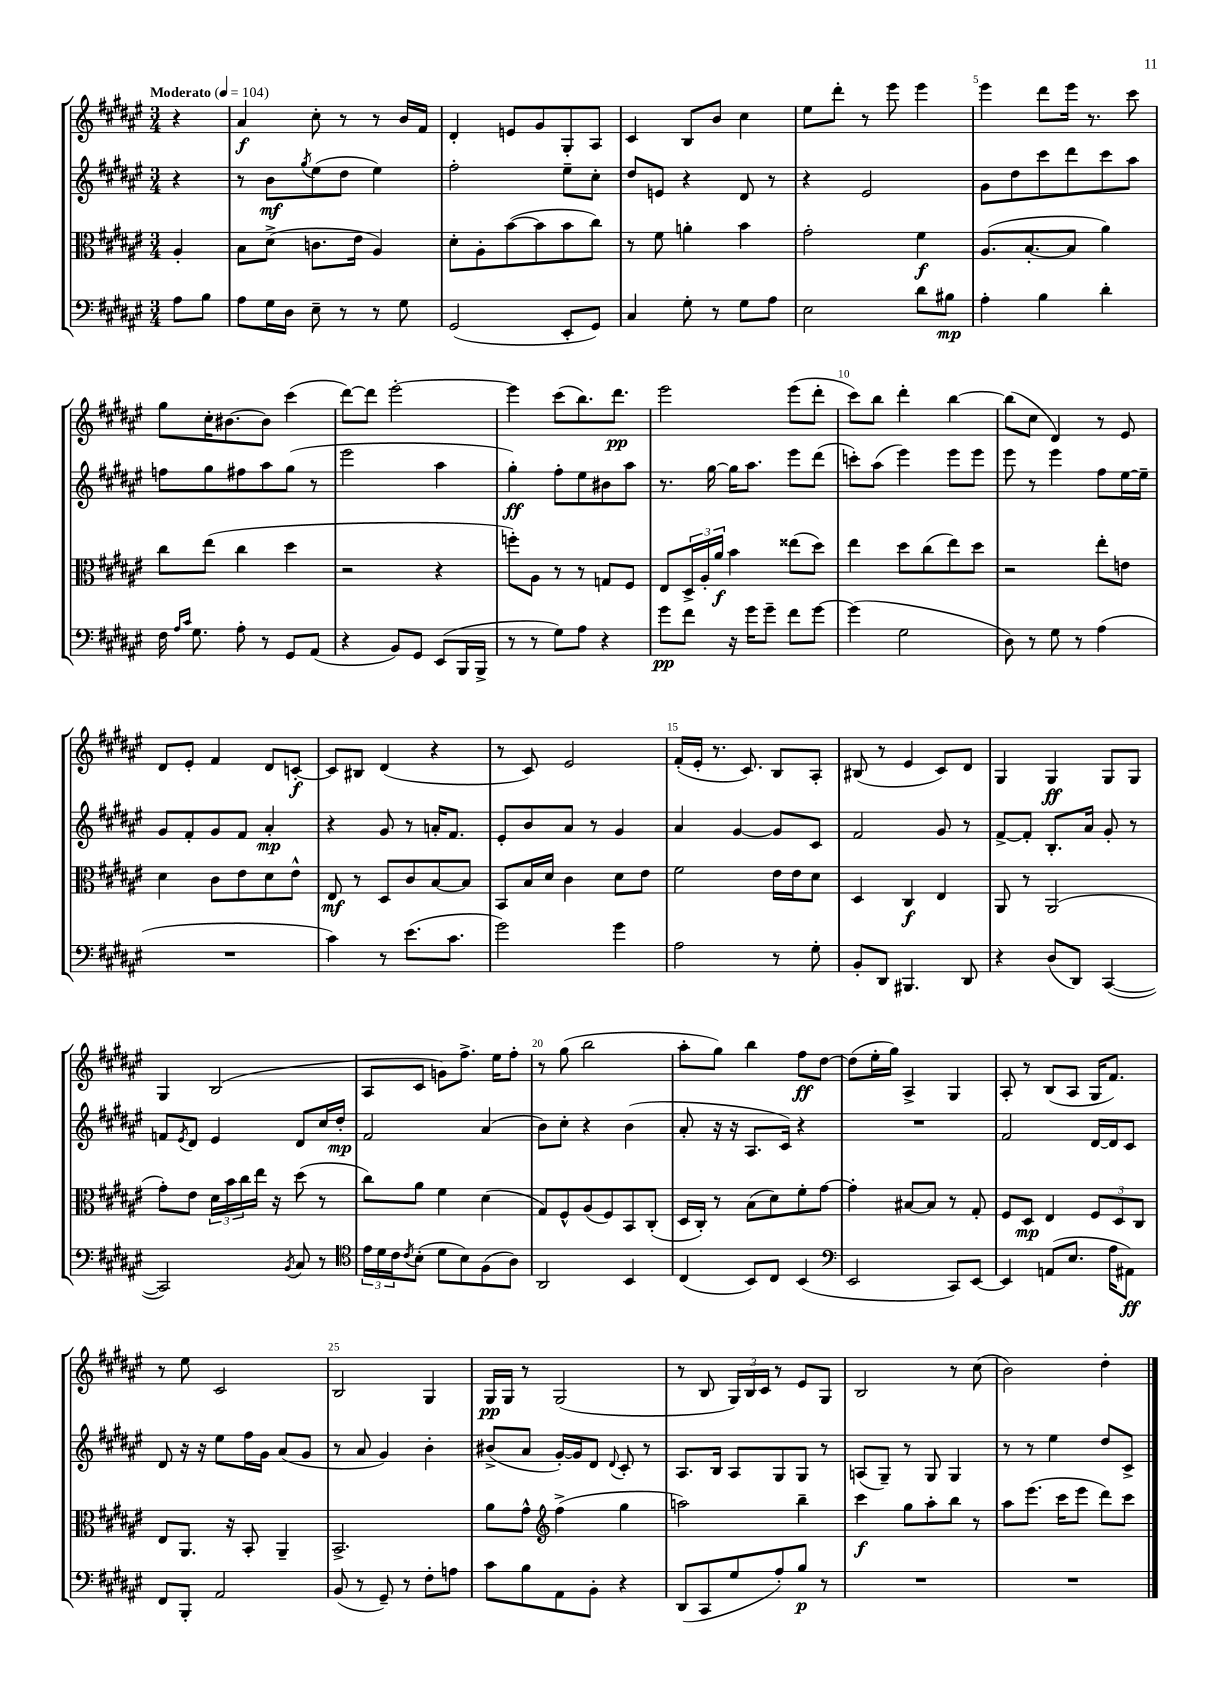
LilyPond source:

<<
\new StaffGroup <<
\new Staff = "s0" {
    \clef treble \key fis \major \numericTimeSignature \time 3/4 \partial 4 \tempo "Moderato" 4 = 104
    r4 |
    ais'4\f cis''8-. r8 r8 b'16 fis'16 |
    dis'4-. e'8 gis'8 gis8-. ais8 |
    cis'4 b8 b'8 cis''4 |
    eis''8 dis'''8-. r8 eis'''8 eis'''4 |
    eis'''4 dis'''8 eis'''16 r8. cis'''8 |
    gis''8 cis''16-. bis'8.~ bis'8 cis'''4( |
    dis'''8~) dis'''8 eis'''2~-. |
    eis'''4 cis'''8( b''8.) dis'''8.\pp |
    eis'''2 eis'''8( dis'''8-. |
    cis'''8) b''8 dis'''4-. b''4~ |
    b''8( cis''8 dis'4) r8 eis'8 |
    dis'8 eis'8-. fis'4 dis'8 c'8~-.\f |
    c'8 bis8 dis'4( r4 |
    r8 cis'8) eis'2 |
    fis'16-.( eis'16-. r8. cis'8.) b8 ais8-. |
    bis8( r8 eis'4 cis'8) dis'8 |
    gis4 gis4\ff gis8 gis8 |
    gis4 b2( |
    ais8 cis'8 g'8) fis''8.-> eis''16 fis''8-. |
    r8 gis''8( b''2 |
    ais''8-. gis''8) b''4 fis''8\ff dis''8~ |
    dis''8( eis''16-. gis''16) ais4-> gis4 |
    ais8-. r8 b8( ais8 gis16 fis'8.) |
    r8 eis''8 cis'2 |
    b2 gis4 |
    gis16\pp gis16 r8 gis2( |
    r8 b8 \tuplet 3/2 { gis16) b16 cis'16 } r8 eis'8 gis8 |
    b2 r8 cis''8( |
    b'2) dis''4-. \bar "|." |
}
\new Staff = "s1" {
    \clef treble \key fis \major \numericTimeSignature \time 3/4 \partial 4
    r4 |
    r8 b'8\mf \acciaccatura { gis''8 } eis''8( dis''8 eis''4) |
    fis''2-. eis''8-- cis''8-. |
    dis''8 e'8 r4 dis'8 r8 |
    r4 eis'2 |
    gis'8 dis''8 cis'''8 dis'''8 cis'''8 ais''8 |
    f''8 gis''8 fis''8 ais''8 gis''8( r8 |
    eis'''2 ais''4 |
    gis''4-.\ff) fis''8-. eis''8 bis'8 ais''8 |
    r8. gis''16~ gis''16 ais''8. eis'''8 dis'''8( |
    c'''8-.) ais''8( eis'''4) eis'''8 eis'''8 |
    eis'''8 r8 eis'''4 fis''8 eis''16~ eis''16-- |
    gis'8 fis'8-. gis'8 fis'8 ais'4-.\mp |
    r4 gis'8 r8 a'16-. fis'8. |
    eis'8-. b'8 ais'8 r8 gis'4 |
    ais'4 gis'4~ gis'8 cis'8 |
    fis'2 gis'8 r8 |
    fis'8~-> fis'8-. b8.-. ais'16 gis'8-. r8 |
    f'8 \acciaccatura { eis'8 } dis'8 eis'4 dis'8 cis''16 dis''16-.\mp |
    fis'2 ais'4( |
    b'8) cis''8-. r4 b'4( |
    ais'8-. r16 r16 ais8. cis'16) r4 |
    R2. |
    fis'2 dis'16~ dis'16 cis'8 |
    dis'8 r16 r16 eis''8 fis''16 gis'16 ais'8( gis'8 |
    r8 ais'8 gis'4) b'4-. |
    bis'8->( ais'8 gis'16~-.) gis'16 dis'8 \appoggiatura { dis'8 } cis'8-. r8 |
    ais8. b16 ais8 gis8 gis8 r8 |
    a8( gis8--) r8 gis8 gis4 |
    r8 r8 eis''4 dis''8 cis'8-> \bar "|." |
}
\new Staff = "s2" {
    \clef alto \key fis \major \numericTimeSignature \time 3/4 \partial 4
    ais4-. |
    b8 dis'8->( c'8. eis'16 ais4) |
    dis'8-. ais8-. b'8~( b'8 b'8 cis''8) |
    r8 fis'8 a'4-. b'4 |
    gis'2-. fis'4\f |
    ais8.( b8.~-. b8 ais'4) |
    cis''8 eis''8( cis''4 dis''4 |
    r2 r4 |
    f''8-.) ais8 r8 r8 g8 fis8 |
    eis8 \tuplet 3/2 { dis16-> ais16-. ais'16\f } b'4 eisis''8( dis''8) |
    eis''4 dis''8 cis''8( eis''8) dis''8 |
    r2 eis''8-. e'8 |
    dis'4 cis'8 eis'8 dis'8 eis'8-^ |
    eis8\mf r8 dis8 cis'8 b8~ b8 |
    b,8 b16 dis'16 cis'4 dis'8 eis'8 |
    fis'2 eis'16 eis'16 dis'8 |
    dis4 cis4\f eis4 |
    ais,8 r8 ais,2( |
    gis'8-.) eis'8 \tuplet 3/2 { dis'16 b'16 cis''16 } eis''16 r16 dis''8( r8 |
    cis''8) ais'8 fis'4 dis'4( |
    gis8) fis8-^ ais8( fis8) b,8 cis8-.( |
    dis16 cis16-.) r8 b8( dis'8) fis'8-. gis'8~ |
    gis'4-. bis8~ bis8 r8 gis8-. |
    fis8 dis8\mp eis4 \tuplet 3/2 { fis8 dis8 cis8 } |
    eis8 ais,8. r16 b,8-. ais,4-- |
    b,2.-> |
    ais'8 gis'8-^ \clef treble fis''4->( gis''4 |
    a''2) b''4-- |
    cis'''4\f gis''8 ais''8-. b''8 r8 |
    ais''8 eis'''8.( cis'''16 eis'''8 dis'''8) cis'''8 \bar "|." |
}
\new Staff = "s3" {
    \clef bass \key fis \major \numericTimeSignature \time 3/4 \partial 4
    ais8 b8 |
    ais8 gis16 dis16 eis8-- r8 r8 gis8 |
    gis,2( eis,8-. gis,8) |
    cis4 gis8-. r8 gis8 ais8 |
    eis2 dis'8 bis8\mp |
    ais4-. b4 dis'4-. |
    fis16 \grace { ais16 cis'16 } gis8. ais8-. r8 gis,8 ais,8( |
    r4 b,8) gis,8 eis,8( b,,16 b,,16-> |
    r8 r8 gis8) ais8 r4 |
    gis'8\pp fis'8 r16 gis'16 gis'8-- fis'8 gis'8~ |
    gis'4( gis2 |
    dis8) r8 gis8 r8 ais4( |
    R2. |
    cis'4) r8 eis'8.( cis'8. |
    gis'2) gis'4 |
    ais2 r8 gis8-. |
    b,8-. dis,8 bis,,4. dis,8 |
    r4 dis8( dis,8) cis,4~( |
    cis,2) \acciaccatura { b,8 } cis8 r8 |
    \clef tenor \tuplet 3/2 { eis'16 dis'16 cis'16 } \acciaccatura { cis'8 } b8-.( dis'8 b8) fis8( ais8) |
    ais,2 b,4 |
    cis4( b,8) cis8 b,4( |
    \clef bass eis,2 cis,8) eis,8~ |
    eis,4 a,8( eis8. ais16 ais,8\ff) |
    fis,8 b,,8-. ais,2 |
    b,8( r8 gis,8--) r8 fis8-. a8 |
    cis'8 b8 ais,8 b,8-. r4 |
    dis,8( cis,8 gis8 ais8-.) b8\p r8 |
    R2. |
    R2. \bar "|." |
}
>>
>>
\layout { \context { \Score \override BarNumber.break-visibility = ##(#f #t #t) barNumberVisibility = #(every-nth-bar-number-visible 5) } }
